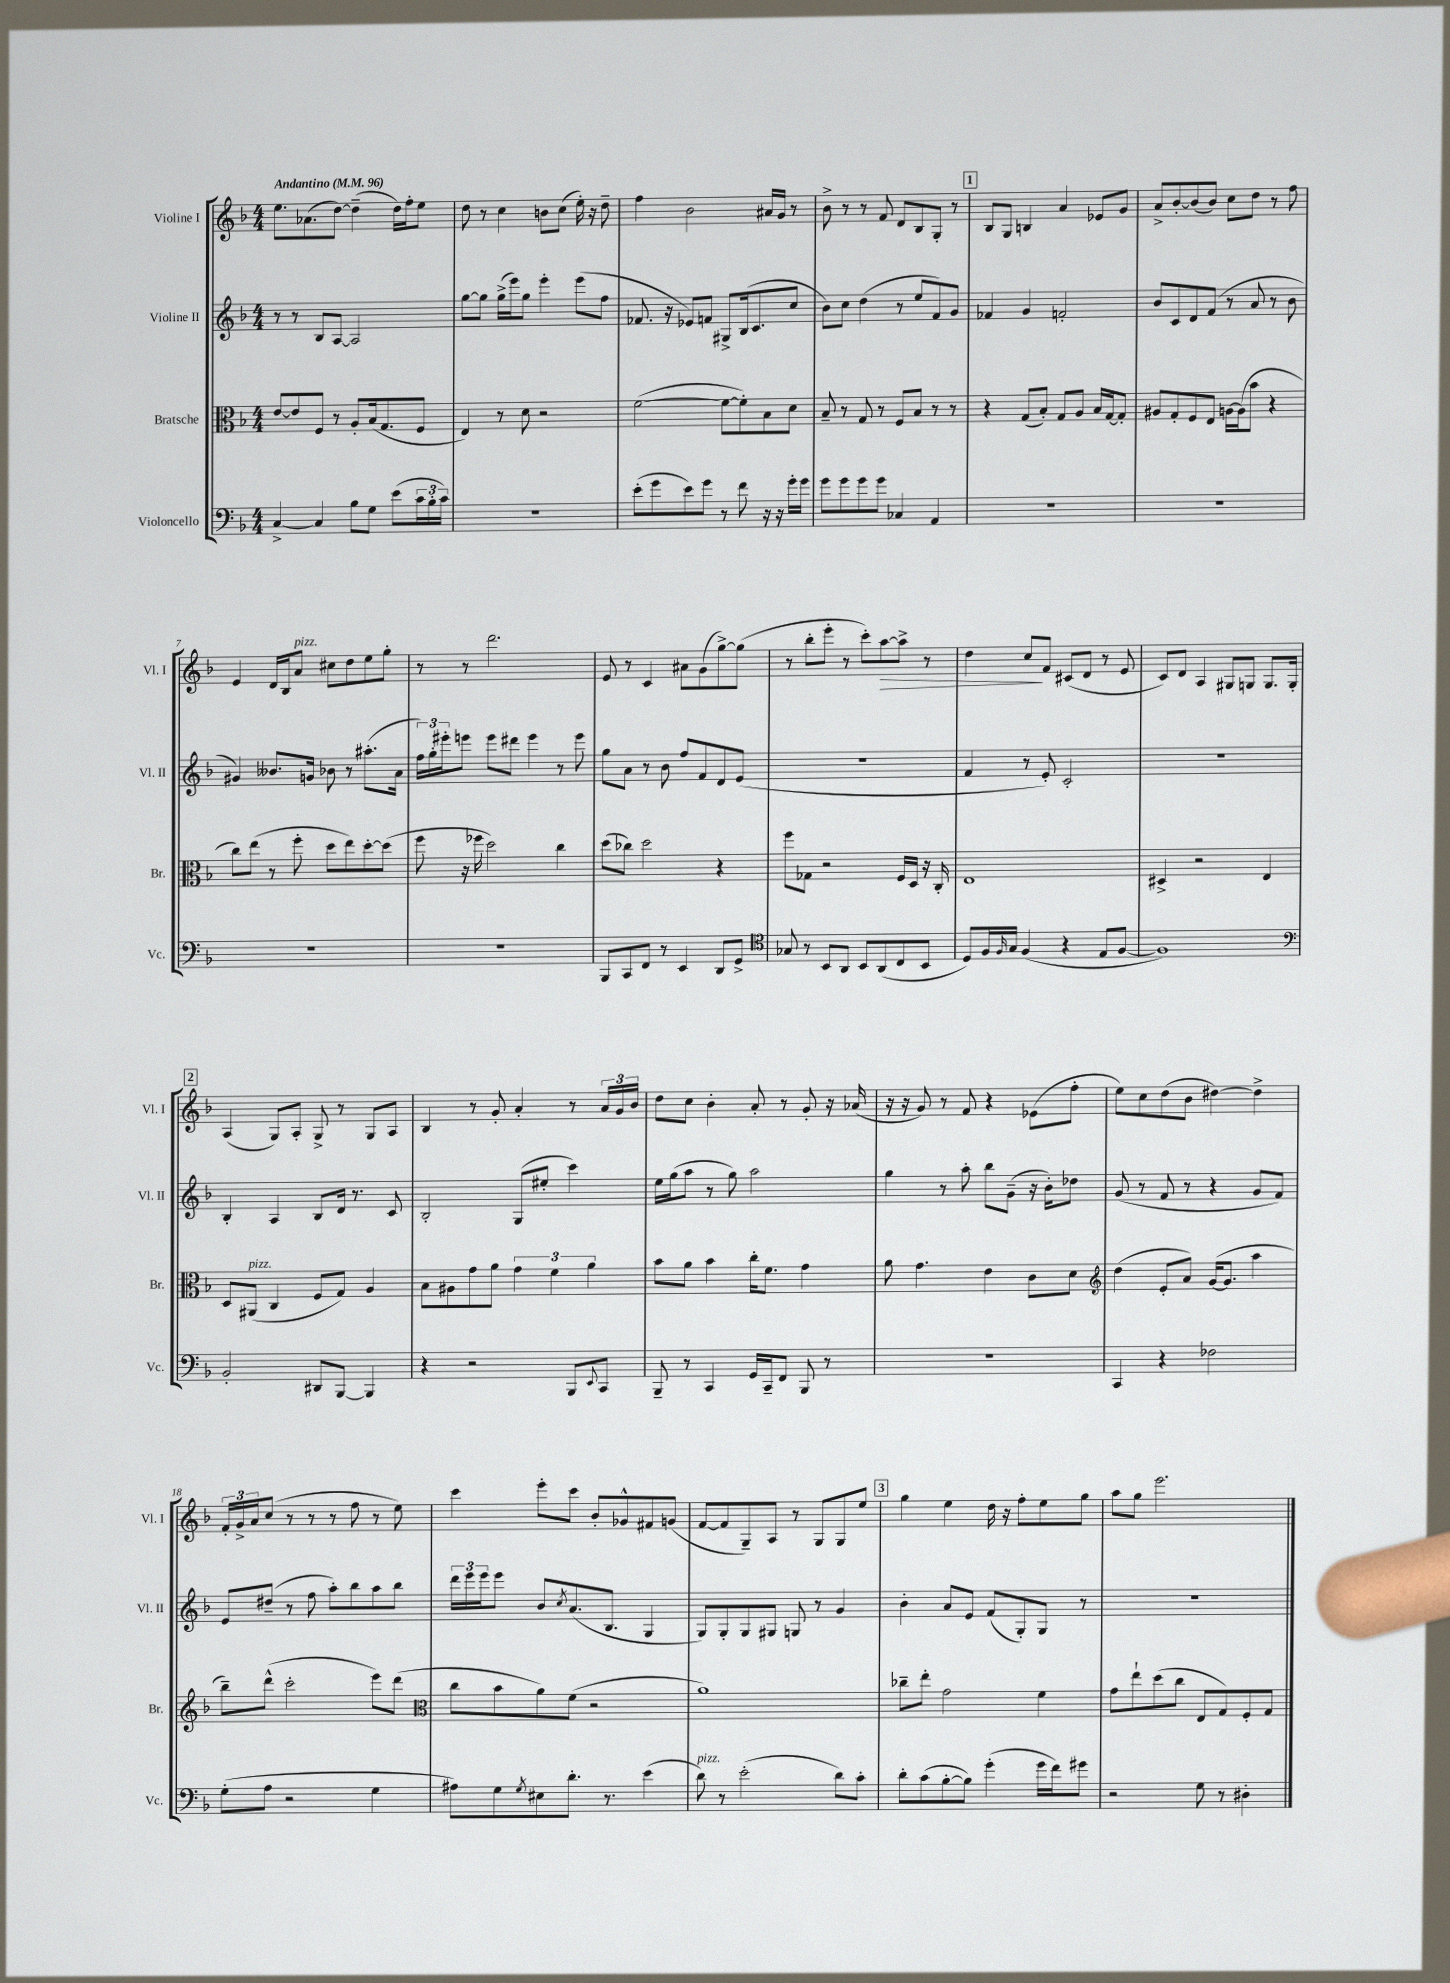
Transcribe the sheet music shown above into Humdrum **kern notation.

**kern	**kern	**kern	**kern
*staff4	*staff3	*staff2	*staff1
*clefF4	*clefC3	*clefG2	*clefG2
*k[b-]	*k[b-]	*k[b-]	*k[b-]
*M4/4	*M4/4	*M4/4	*M4/4
*MM96	*MM96	*MM96	*MM96
[4C^	[8e	8r	8.ee
.	8e]	8r	.
.	.	.	(8.a-
4C]	8F	8B-	.
.	8r	[8A	[8dd)
8B-	8A'	2A]	(4dd~]
8G	(16B-	.	.
.	8.G	.	.
(8e	.	.	16dd)
.	.	.	16ff'
24c	8F	.	8ee
24B-'	.	.	.
24c)	.	.	.
=	=	=	=
1r	4E)	[8gg	8dd
.	.	8gg]	8r
.	8r	(16gg^	4cc
.	.	16eee)	.
.	8d	8gg	.
.	2r	4eee'	8b
.	.	.	(8cc
.	.	(8eee	16ee')
.	.	.	16r
.	.	8ff	8dd~
=	=	=	=
(8e'	([2f	8.f-	4ff
8g	.	.	.
.	.	16r	.
8e)	.	8e-)	2b-
8g	.	8f	.
8r	8f_	8G#^	.
8f	8f'])	(16B-	.
.	.	8.c	.
16r	8B-	.	16a#
16r	.	.	16g
16g'	8d	8cc	8r
16g	.	.	.
=	=	=	=
8g	8B-~	8b-)	8b-^
8g	8r	8cc	8r
8g	8G	(4dd	8r
8g	8r	.	8f
4C-	8F	8r	8d
.	8B-	8ee	8B-
4AA	8r	8f)	8G'
.	8r	8g	8r
=	=	=	=
1r	4r	4f-	8B-
.	.	.	8G
.	(8G	4g	4B
.	8B-')	.	.
.	8G	2f'	4a
.	8A	.	.
.	16B-	.	8e-
.	[16G	.	.
.	8G']	.	8g
=	=	=	=
1r	8A#	8b-	8a^
.	8G'	8c	[8b-'
.	8F	8d	(8b-]
.	8E	(8f	8b-)
.	[16A	8r	8cc
.	(16A]	.	.
.	8b-	8a	8dd
.	4r	8r	8r
.	.	8b-	8ff
=	=	=	=
1r	8cc)	4g#)	4e
.	(8ee	.	.
.	8r	8.b--	16d
.	.	.	16B-
.	8ff'	.	8a
.	.	16g	.
.	8dd	8b-	8cc#
.	8ee)	8r	8dd
.	[8dd'	(8.aa#'	8ee
.	(8dd]	.	8gg'
.	.	16a	.
=	=	=	=
1r	8ff	24ff)	8r
.	.	24gg'	.
.	.	24eee#'	.
.	16r	8eee	8r
.	16ff-	.	.
.	2dd)	8eee	2.ddd
.	.	8ddd#	.
.	.	4eee	.
.	4cc	8r	.
.	.	8eee	.
=	=	=	=
8BBB-	(8dd	8gg	8e
8CC	8cc-)	8a	8r
8FF	2dd	8r	4c
8r	.	8b-	.
4EE	.	8ff	8a#
.	.	8f	(8g
8DD	4r	8d	[8gg^)
8GG^	.	(8e	(8gg]
=	=	=	=
*clefC4	*	*	*
8G-	8ff	1r	8r
8r	8G-	.	8bb-'
8BB-	2r	.	8eee'
8AA	.	.	8r
8BB-	.	.	8ccc')
(8AA	.	.	[8aa
8C	16F	.	8aa^]
.	16D	.	.
8BB-	16r	.	8r
.	16C'	.	.
=	=	=	=
8D)	1E	4f	4dd
16F	.	.	.
16qqF	.	.	.
16G	.	.	.
(4F	.	8r	8cc
.	.	8e')	8f
4r	.	2c'	(8c#
.	.	.	8d
8E	.	.	8r
[8F	.	.	8e
=	=	=	=
1F])	4D#^	1r	8c)
.	.	.	8d
.	2r	.	4A
.	.	.	8G#
.	.	.	8G
.	4E	.	8.G
.	.	.	16G'
=	=	=	=
*clefF4	*	*	*
2BB-'	8D	4B-'	(4A
.	(8AA#	.	.
.	4C	4A	8G)
.	.	.	8A'
8DD#	8F	8B-	8G^
[8BBB-	8G)	16d	8r
.	.	8.r	.
4BBB-]	4A	.	8G
.	.	8c	8A
=	=	=	=
4r	8B-	2B-'	4B-
.	8A#	.	.
2r	8g	.	8r
.	8a	.	8g'
.	6g	(8G	4a'
.	.	8ee#'	.
.	6f	.	.
8BBB-	.	4ccc)	8r
.	6a	.	.
8qqEE	.	.	.
8CC	.	.	24a
.	.	.	24g
.	.	.	24b-
=	=	=	=
8BBB-~	8b-	16ee	8dd
.	.	(16gg	.
8r	8a	8aa	8cc
4CC	4b-	8r	4b-'
.	.	8gg)	.
16GG	16cc'	2aa	8a'
16CC~	8.f	.	.
8FF	.	.	8r
8BBB-	4g	.	8g'
8r	.	.	16r
.	.	.	(16a-
=	=	=	=
1r	8a	4gg	16r
.	.	.	16r
.	4.g	.	8g)
.	.	8r	8r
.	.	8aa'	8f
.	4e	8bb-	4r
.	.	(8g~	.
.	8c	16r	(8e-
.	.	16b-')	.
.	8d	8dd-	8ff'
=	=	=	=
*	*clefG2	*	*
4CC	(4dd	(8g	8ee)
.	.	8r	8cc
4r	8e'	8f	(8dd
.	8a)	8r	8b-
2F-	([16g	4r	[4dd#)
.	8.g]	.	.
.	4aa	8g	4dd#^]
.	.	8f)	.
=	=	=	=
(8G'	8bb-~)	8e	24f'
.	.	.	24g^
.	.	.	24a
8A	(8ddd^^	(8dd#~	(8cc
2r	2ccc'	8r	8r
.	.	8ff	8r
.	.	8aa')	8r
.	.	8bb-	8ff
4G	8eee)	8aa	8r
.	(8ddd	8bb-	8ee)
=	=	=	=
*	*clefC3	*	*
8A#)	8cc	24ddd	4ccc
.	.	24eee	.
.	.	24eee	.
8G	8b-	8eee	.
8qG	.	.	.
8E#	8a)	8b-	8eee'
.	.	8qcc	.
8.d'	(8f	(8.a	8ccc
.	2r	.	8b-'
8.r	.	8.B-	.
.	.	.	8g-^^
(4e	.	4G	8f#
.	.	.	(8g
=	=	=	=
8d)	1a)	8G)	[8f
8r	.	8G'	8f]
(2e'	.	8G	8G~)
.	.	8G#	8A
.	.	8G	8r
.	.	8r	8G
8d)	.	4g	8G
8c'	.	.	8ee
=	=	=	=
8d'	8cc-~	4b-'	4gg
(8c	8ee'	.	.
[8B-'	2g	8a	4ee
8B-])	.	8e	.
(4g'	.	(8f	16dd
.	.	.	16r
.	.	8G')	8ff'
16g	4f	8G	8ee
16f)	.	.	.
8g#	.	8r	8gg
=	=	=	=
2r	8g	1r	8aa
.	8ee`	.	8gg
.	(8dd	.	2.eee
.	8cc	.	.
8G	8E	.	.
8r	8G)	.	.
4D#'	8F'	.	.
.	8G	.	.
==	==	==	==
*-	*-	*-	*-
